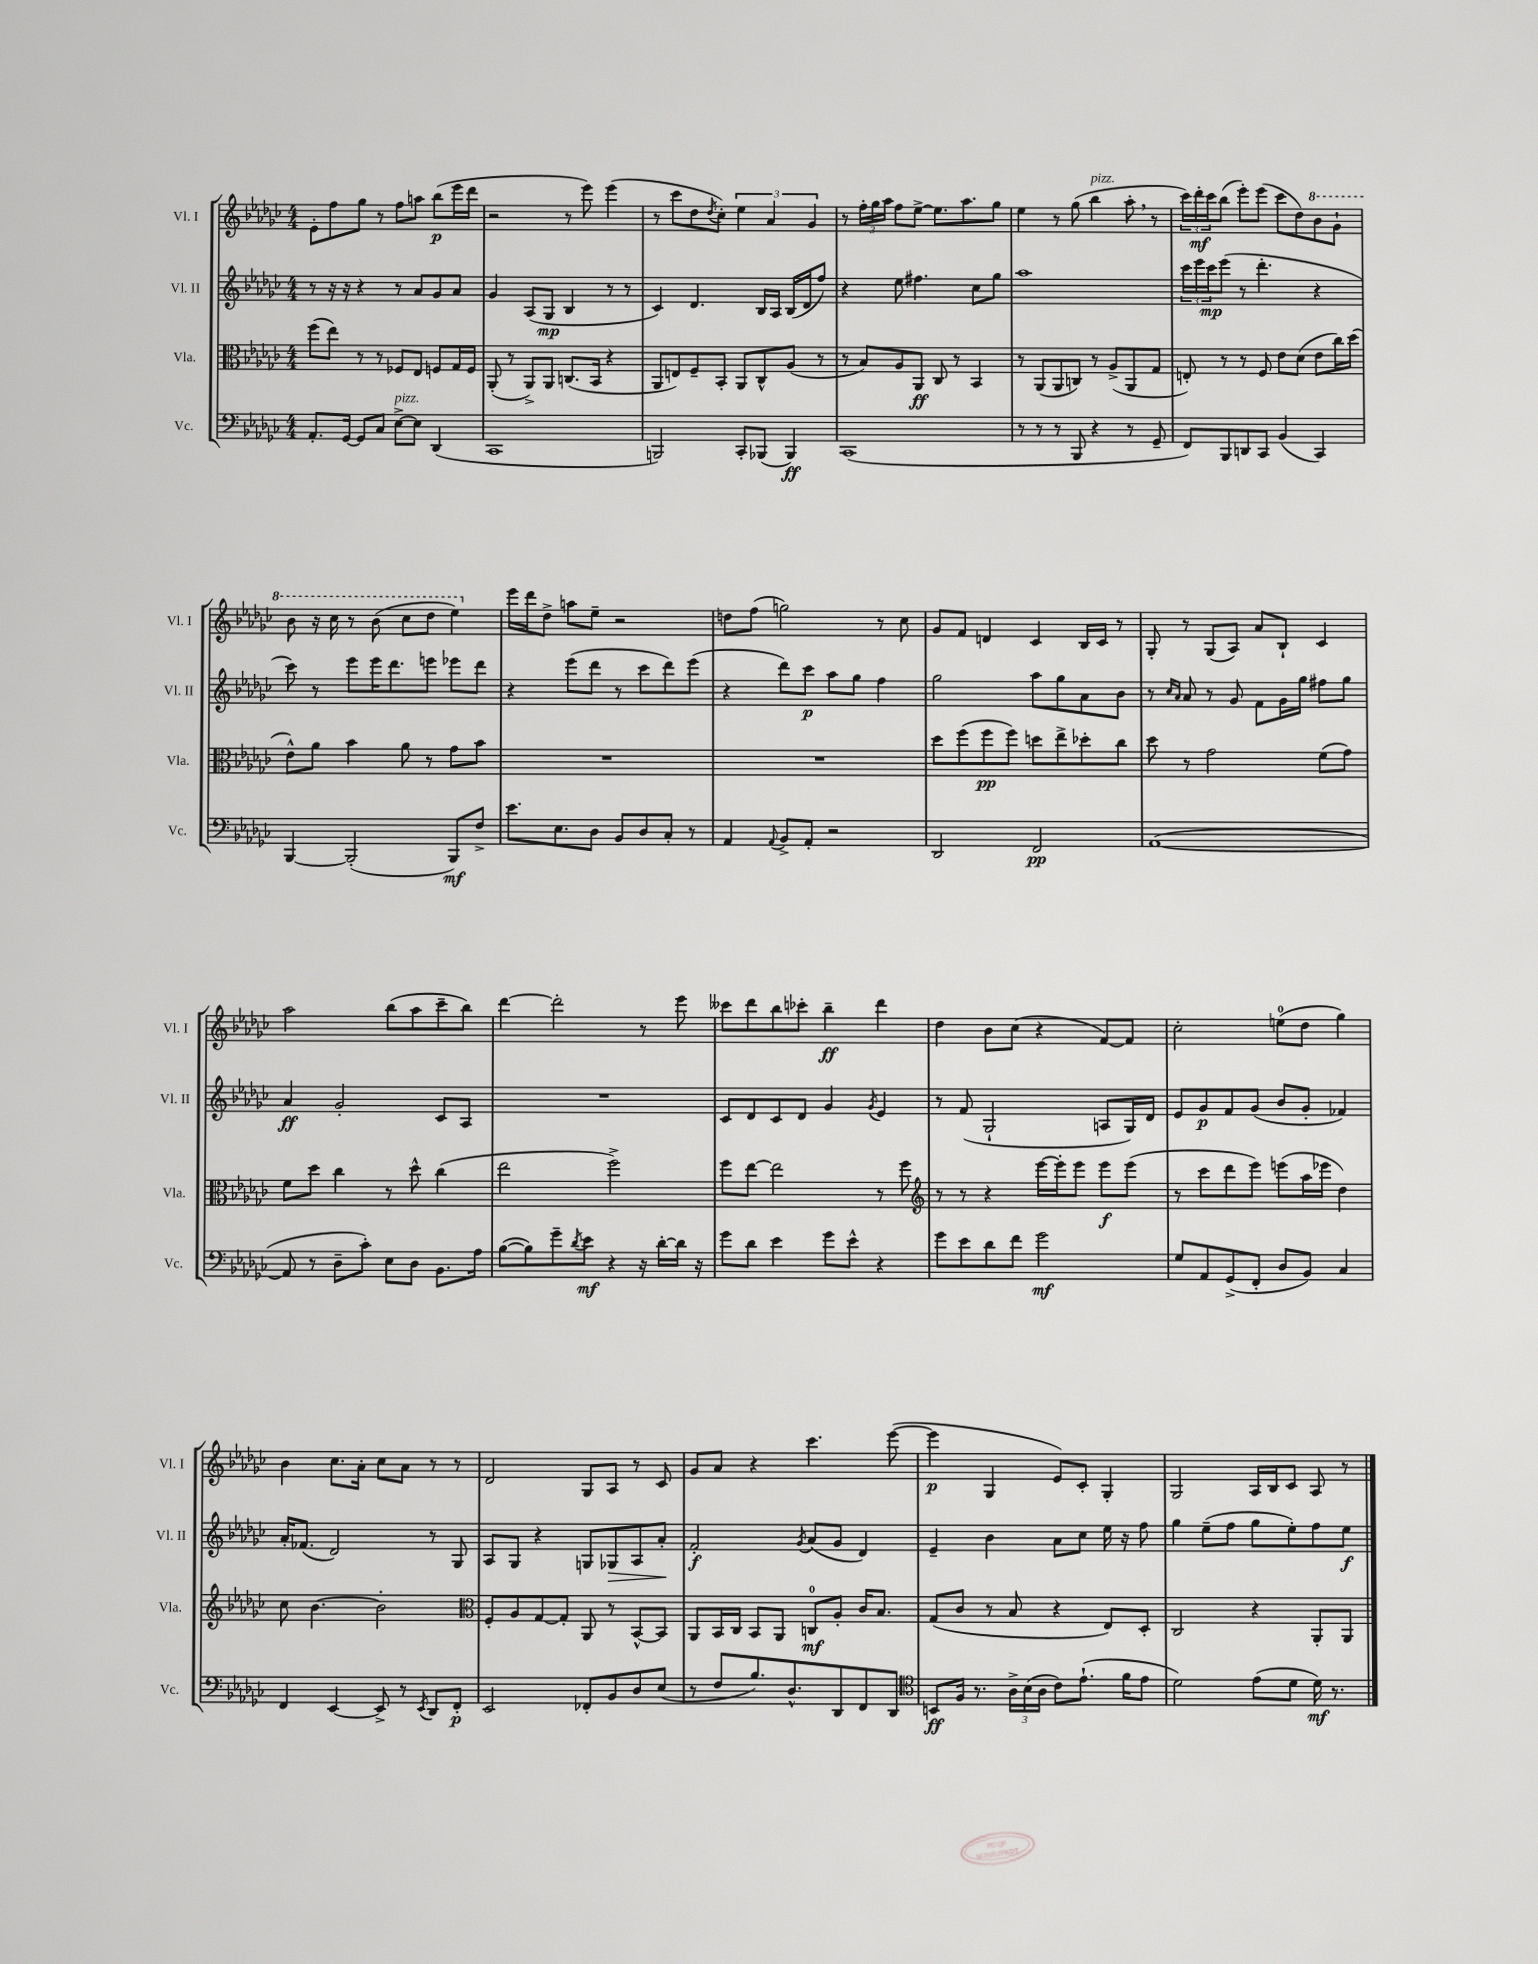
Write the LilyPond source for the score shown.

<<
\new StaffGroup <<
\new Staff = "s0" \with { instrumentName = "Vl. I" shortInstrumentName = "Vl. I" } {
    \clef treble \key ges \major \numericTimeSignature \time 4/4
    ees'8-. f''8 ges''8 r8 f''8 a''8 bes''8\p( ees'''16 des'''16 |
    r2 r8 ees'''8) ees'''4( |
    r8 ces'''8 des''8 \acciaccatura { des''8 } ces''8-.) \tuplet 3/2 { ees''4 aes'4 ges'4 } |
    r8 \tuplet 3/2 { f''16-. ges''16 aes''16 } f''8 ees''8~-> ees''8. aes''8. ges''8 |
    ees''4 r8 ges''8( bes''4^\markup { \italic "pizz." } aes''8-. \breathe r8 |
    \tuplet 3/2 { ces'''16) des'''16-.\mf ces'''16 } bes''8( ees'''8-.) ees'''8( ces'''8 des''8) \ottava #1 bes''8 ges''8-! |
    bes''8 r16 ces'''16 r8 bes''8( ces'''8 des'''8 ees'''4) \ottava #0 |
    ees'''16 des'''16 des''8-> a''8 ees''8-- r2 |
    d''8 f''8( g''2) r8 ces''8 |
    ges'8 f'8 d'4 ces'4 bes16 ces'16 r8 |
    ges8-. r8 ges8( aes8) aes'8 bes8-! ces'4 |
    aes''2 bes''8( aes''8 ces'''8-- bes''8) |
    des'''4~ des'''2-. r8 ees'''8 |
    ceses'''8 des'''8 bes''8 ces'''8-. bes''4--\ff des'''4 |
    des''4 bes'8 ces''8( r4 f'8~) f'8 |
    ces''2-. e''8-0( des''8 ges''4) |
    bes'4 ces''8. aes'16-. ces''8 aes'8 r8 r8 |
    des'2 ges8 aes8 r8 ces'8 |
    ges'8 aes'8 r4 ces'''4. ees'''8~( |
    ees'''4\p ges4 ees'8) ces'8-. ges4-. |
    ges2 aes16 bes16 ces'8 aes8 r8 \bar "|." |
}
\new Staff = "s1" \with { instrumentName = "Vl. II" shortInstrumentName = "Vl. II" } {
    \clef treble \key ges \major \numericTimeSignature \time 4/4
    r8 r16 r16 r4 r8 aes'8 ges'8 aes'8 |
    ges'4 aes8( ges8\mp bes4 r8 r8 |
    ces'4) des'4. bes16 aes16 bes16( des'16 f''8) |
    r4 ees''8 fis''4. ces''8 ges''8 |
    aes''1 |
    \tuplet 3/2 { ces'''16 ees'''16 ces'''16\mp } ees'''8( r8 des'''4.-. r4 |
    ces'''8) r8 ees'''8 ees'''16 des'''8. e'''8 ees'''8 des'''8 |
    r4 ees'''8( des'''8 r8 ces'''8 des'''8) ees'''8( |
    r4 des'''8) ces'''8\p aes''8 ges''8 f''4 |
    ges''2 aes''8 ges''8 aes'8 bes'8 |
    r8 \grace { ces''16 aes'16 } aes'8 r8 ges'8 f'8 ges'16 ges''16 fis''8 ges''8 |
    aes'4\ff ges'2-. ces'8 aes8 |
    R1 |
    ces'8 des'8 ces'8 des'8 ges'4 \acciaccatura { ges'8 } ees'4 |
    r8 f'8( ges2-! a8 ges16) des'16 |
    ees'8 ges'8\p f'8 ges'8( bes'8 ges'8-. fes'4) |
    aes'16-. fes'8.( des'2) r8 ges8 |
    aes8 ges8 r4 g8 ges8\> aes8 aes'8-.\! |
    f'2-.\f \acciaccatura { ges'8 } aes'8( ges'8 des'4) |
    ees'4-- bes'4 aes'8 ces''8 ees''16 r16 f''8 |
    ges''4 ees''8--( f''8 ges''8 ees''8-.) f''8 ees''8\f \bar "|." |
}
\new Staff = "s2" \with { instrumentName = "Vla." shortInstrumentName = "Vla." } {
    \clef alto \key ges \major \numericTimeSignature \time 4/4
    f''8( ees''8) r8 r8 fes8 ees8 f8 ges16 f16 |
    aes,8-.( r8 aes,8->) aes,8 c8.( bes,16 r4 |
    aes,8 e8) f8-- bes,8-. aes,8 ces8-^ aes8( r8 |
    r8 bes8) aes8 aes,8\ff ces8 r8 bes,4 |
    r8 aes,8( aes,8 c8) r8 aes8->( aes,8 ges8 |
    e8-.) r8 r8 f8 ees'8 des'8( ees'8 ces''16) des''16( |
    ees'8-^) aes'8 bes'4 aes'8 r8 ges'8 bes'8 |
    R1 |
    R1 |
    des''8 f''8( f''8\pp f''8) d''8 ees''8-> des''8-. ces''8 |
    des''8 r8 ges'2 f'8( ges'8) |
    f'8 des''8 ces''4 r8 des''8-^ ces''4( |
    ees''2 f''2->) |
    f''8 ees''8~ ees''2 r8 f''8 |
    \clef treble r8 r8 r4 ees'''16~ ees'''16-. ees'''8 ees'''8\f ees'''8( |
    r8 ces'''8 des'''8 ees'''8) e'''8( aes''16 ees'''16 des''4) |
    ces''8 bes'4.~ bes'2-. |
    \clef alto f8-. aes8 ges8~ ges8-. aes,8 r8 bes,8~-^ bes,8 |
    aes,8 bes,16 ces16 bes,8 aes,8 c8-0\mf aes8-. ces'16 bes8. |
    ges8( ces'8 r8 bes8 r4 ees8) des8-. |
    ces2 r4 aes,8-. aes,8 \bar "|." |
}
\new Staff = "s3" \with { instrumentName = "Vc." shortInstrumentName = "Vc." } {
    \clef bass \key ges \major \numericTimeSignature \time 4/4
    aes,8.-. ges,16~ ges,8 ces8 ees8~->^\markup { \italic "pizz." } ees8 des,4( |
    ces,1 |
    b,,2) ces,8-. bes,,8( bes,,4\ff) |
    ces,1( |
    r8 r8 r8 bes,,8 r4 r8 ges,8-- |
    f,8) bes,,8 d,8 ces,8 bes,4( ces,4) |
    bes,,4~ bes,,2-.( bes,,8\mf) f8-> |
    ees'8. ees8. des8 bes,8 des8 ces8-. r8 |
    aes,4 \appoggiatura { aes,8 } bes,8-> aes,8-. r2 |
    des,2 f,2\pp |
    aes,1~( |
    aes,8 r8 des8-- ces'8-.) ees8 des8 bes,8. aes16 |
    bes8~( bes8) ges'8-- \acciaccatura { des'8 } ees'8\mf r4 r16 des'16~-. des'16 r16 |
    ges'8 des'8 ees'4 ges'8 ees'8-^ r4 |
    ges'8 ees'8 des'8 f'8 ges'2\mf |
    ges8 aes,8 ges,8->( f,8-. des8 bes,8) ces4 |
    f,4 ees,4~ ees,8-> r8 \acciaccatura { ees,8 } des,8 f,8-.\p |
    ees,2 fes,8-. bes,8 des8 ees8( |
    r8 f8 bes8.) des8.-^ des,8 f,8 des,8 |
    \clef tenor b,8\ff f16 r8. \tuplet 3/2 { aes16-> bes16( aes16 } ces'8) ees'8.-!( f'16 ees'8 |
    des'2) ees'8( des'8 des'16\mf) r8. \bar "|." |
}
>>
>>
\layout { \context { \Score \remove "Bar_number_engraver" } }
